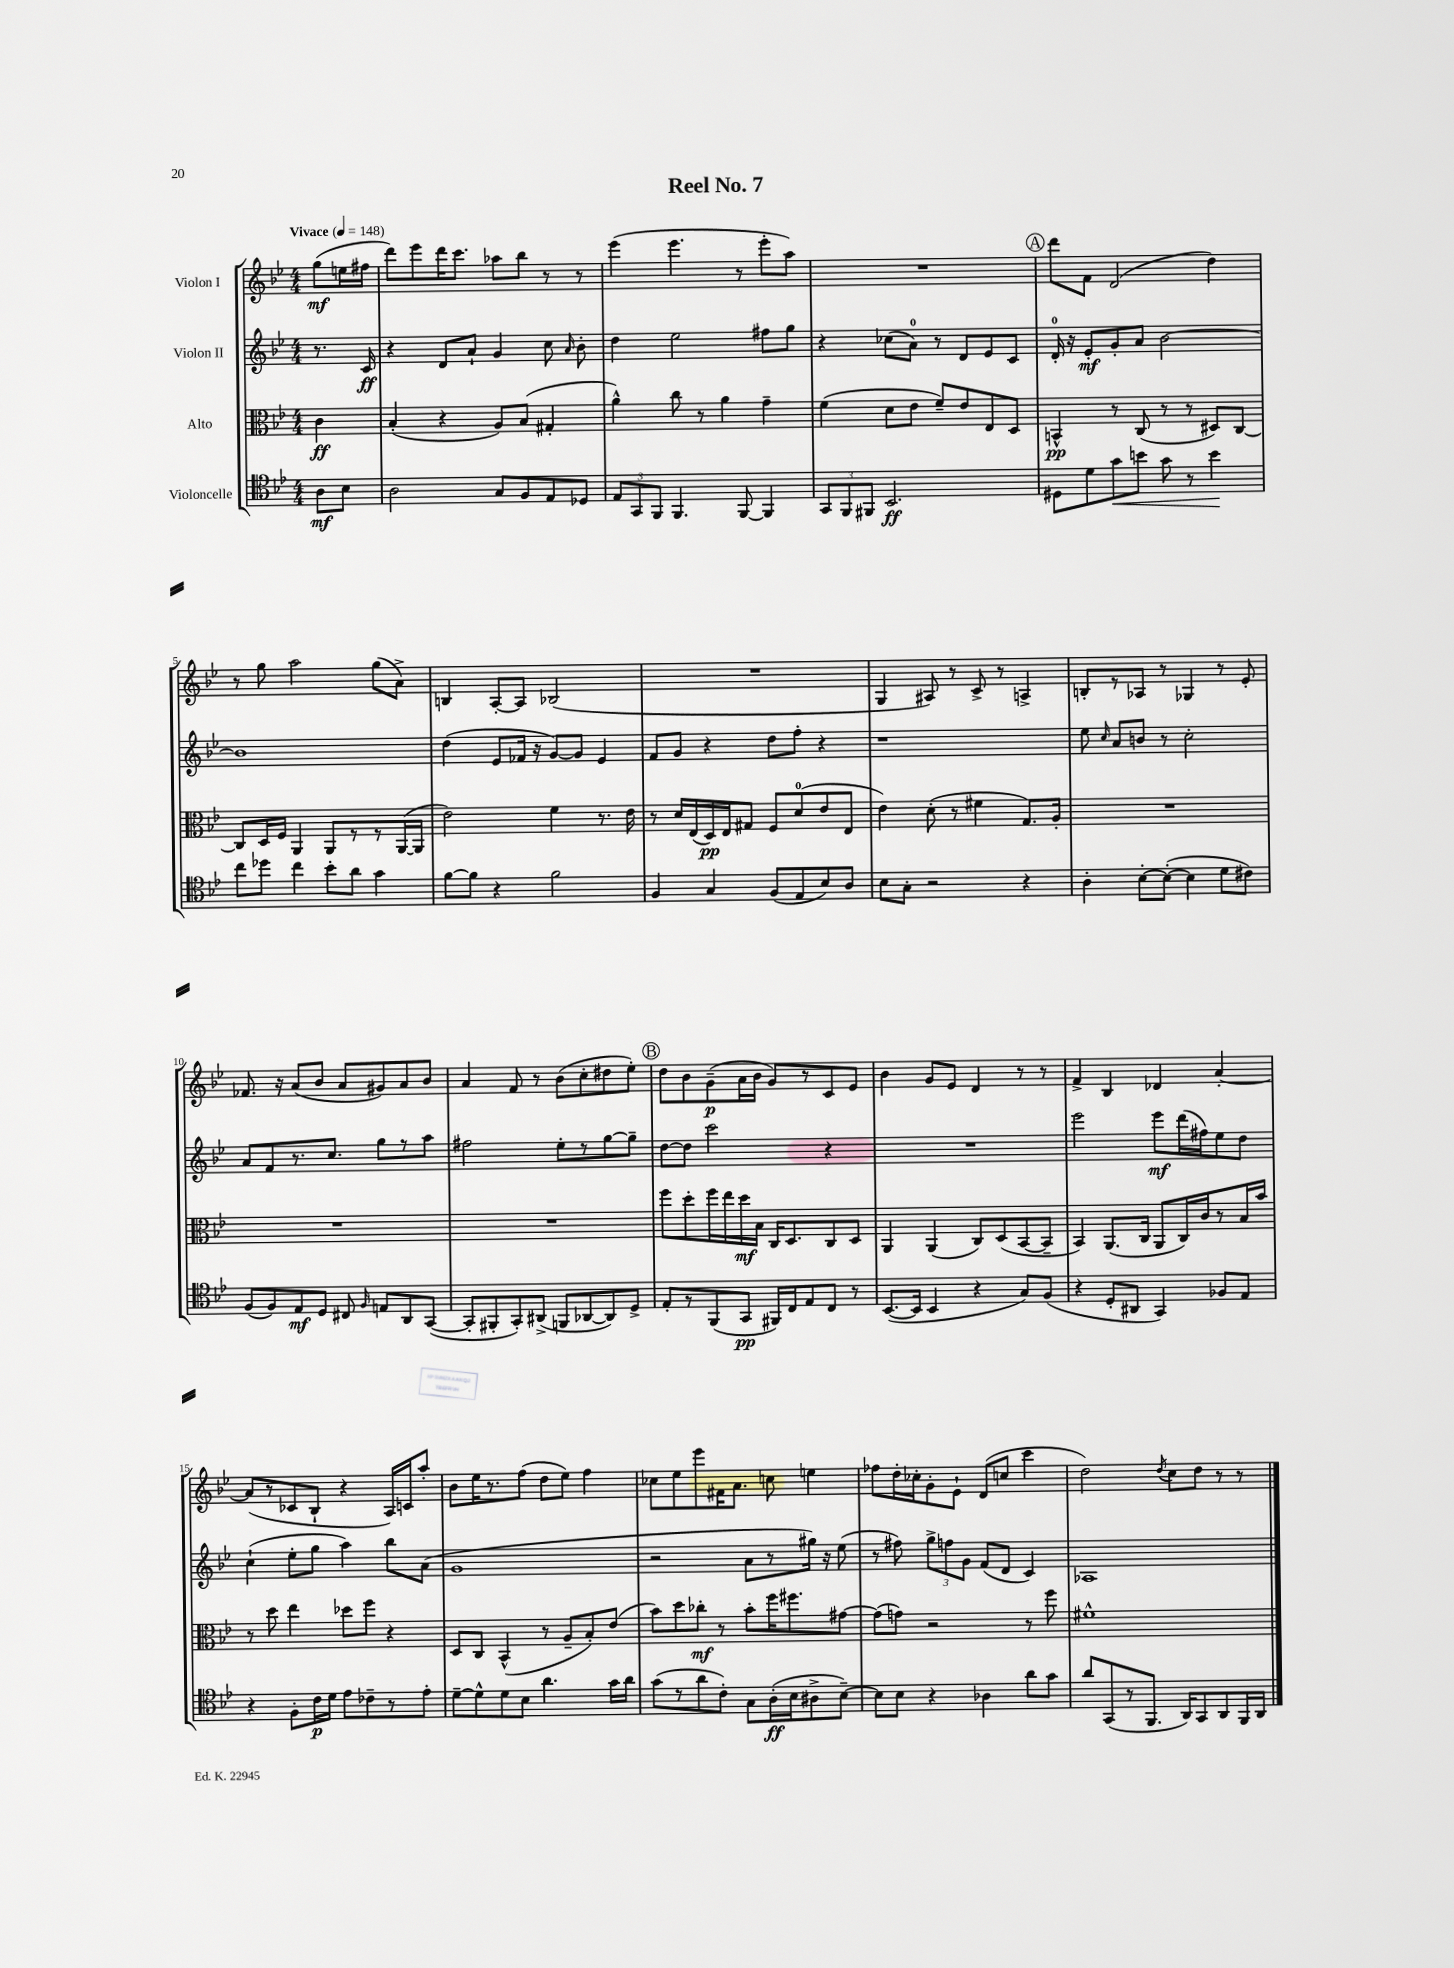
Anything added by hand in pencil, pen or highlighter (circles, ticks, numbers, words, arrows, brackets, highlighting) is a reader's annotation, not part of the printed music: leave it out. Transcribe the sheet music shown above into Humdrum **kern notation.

**kern	**kern	**kern	**kern
*staff4	*staff3	*staff2	*staff1
*clefC4	*clefC3	*clefG2	*clefG2
*k[b-e-]	*k[b-e-]	*k[b-e-]	*k[b-e-]
*M4/4	*M4/4	*M4/4	*M4/4
*MM148	*MM148	*MM148	*MM148
8A	4c	8.r	(8gg
8B-	.	.	16ee
.	.	16c	16ff#
=	=	=	=
2A	(4B-'	4r	8ddd)
.	.	.	8eee-
.	4r	8d	16ddd
.	.	.	8.ccc
.	.	8a`	.
8G	8A)	4g	8aa-
8F	(8B-	.	8bb-
8E-	4G#'	8cc	8r
.	.	16qqa	.
8D-	.	8b-'	8r
=	=	=	=
12E-	4a^^)	4dd	(4eee-
12GG	.	.	.
12FF	.	.	.
4.FF	8cc	2ee-	4.eee-
.	8r	.	.
.	4a	.	.
[8FF	.	.	8r
4FF]	4g~	8ff#	8eee-'
.	.	8gg	8aa)
=	=	=	=
12GG	(4f	4r	1r
12FF	.	.	.
12FF#	.	.	.
2.BB-	8d	(8cc-	.
.	8e-	8a)	.
.	8f~)	8r	.
.	8e-	8d	.
.	8E-	8e-	.
.	8D	8c	.
=	=	=	=
8D#	4BB^^	16d'	8ddd
.	.	16r	.
8d	.	8e-'	8f
8g	8r	8g'	(2d
8b	(8C	8a	.
8g	8r	[2b-	.
8r	8r	.	.
4b	8D#)	.	4dd)
.	[8C	.	.
=	=	=	=
8cc	8C]	1b-]	8r
8dd-	16D	.	8gg
.	16F	.	.
4cc	4AA	.	2aa
8b-'	8AA	.	.
8a	8r	.	.
4g	8r	.	(8gg
.	([16AA	.	8a^)
.	16AA]	.	.
=	=	=	=
[8f	2e-)	(4dd	4B
8f]	.	.	.
4r	.	8e-	[8A'
.	.	16f-	8A]
.	.	16r	.
2f	4f	[8g)	(2B-
.	.	8g]	.
.	8.r	4e-	.
.	16e-	.	.
=	=	=	=
4F	8r	8f	1r
.	16d	8g	.
.	(16E-	.	.
4G	16D)	4r	.
.	16E-	.	.
.	8G#	.	.
(8F	8F	8dd	.
8E-	(8d	8ff'	.
8B-)	8e-	4r	.
8A	8E-	.	.
=	=	=	=
8B-	4e-)	1r	4G
8G'	.	.	.
2r	(8d'	.	8A#)
.	8r	.	8r
.	4f#	.	8c^
.	.	.	8r
4r	8.G)	.	4A^
.	16A'	.	.
=	=	=	=
4A'	1r	8ee-	8B'
.	.	16qqcc	.
.	.	8a	8r
[8B-'	.	8b	8A-
(8B-'_	.	8r	8r
4B-]	.	2cc'	4G-
8d	.	.	8r
8c#)	.	.	8e-'
=	=	=	=
(8F	1r	8a	8.f-
8F)	.	8f	.
.	.	.	16r
8E-	.	8.r	(8a
8D	.	.	8b-
.	.	8.cc	.
8C#	.	.	8a
16qqF	.	.	.
8E	.	8gg	8g#)
8AA	.	8r	8a
([8GG	.	8aa	8b-
=	=	=	=
8GG']	1r	2ff#	4a
8FF#'	.	.	.
8GG')	.	.	8f
(8AA#^	.	.	8r
8FF	.	8ee-'	(8b-
[8AA-	.	8r	8cc'
8AA-])	.	[8gg	8dd#
8D^	.	8gg~]	8ee-')
=	=	=	=
8E-'	8ff	[8dd	8dd
8r	8dd'	8dd]	8b-
(8FF	16ff	2ccc	(8g~
.	16ee-	.	.
8GG	16dd	.	16a
.	16B-	.	16b-
16FF#)	16C	.	8g)
16C	8.D	.	.
8E-	.	.	8r
8C	8C	4r	8c
8r	8D	.	8e-
=	=	=	=
([8.BB-	4AA	1r	4b-
16BB-]	.	.	.
4BB-	(4AA	.	8g
.	.	.	8e-
4r	8C)	.	4d
.	(8D	.	.
8G)	[8BB-	.	8r
(8F	8BB-~]	.	8r
=	=	=	=
4r	4BB-)	2eee-	4f^
8D'	(8.AA	.	4B-
8AA#	.	.	.
.	16C	.	.
4GG)	8AA	8eee-	4d-
.	16C)	(16ddd	.
.	16c	16ff#)	.
8F-	8r	8ee-	[4a'
8E-	16B-	8dd	.
.	16b-	.	.
=	=	=	=
4r	8r	(4cc`	(8a]
.	8dd	.	8r
8F'	4ee-	8ee-'	8c-
16c	.	8gg	8B-`
16d	.	.	.
8e-	8dd-	4aa)	4r
8c-~	8ff	.	.
8r	4r	8bb-	16A)
.	.	.	16c
8e-'	.	(8a	8aa'
=	=	=	=
[8d~	8D	1g	8b-
8d^^]	8C	.	16ee-
.	.	.	8.r
8d	(4BB-^^	.	.
8B-	.	.	(8ff
4.a	8r	.	8dd
.	8A~	.	8ee-)
.	8B-')	.	4ff
16g	(8e-	.	.
16a	.	.	.
=	=	=	=
(8g	8b-)	2r	8cc-
8r	8dd	.	8ee-
8a	8cc-'	.	8eee-
8c')	8r	.	16f#
.	.	.	8.a
8G	8b-'	8a	.
(16A'	16ff	8r	8cc
16B-	8.ff#	.	.
8A#^	.	16gg#)	4ee
.	.	16r	.
[8B-~)	[8g#	(8ee-	.
=	=	=	=
8B-]	(8g#]	8r	8ff-
8B-	8g)	8ff#)	16dd'
.	.	.	16cc-'
4r	2r	12gg^	8g'
.	.	12ff	.
.	.	.	8e-`
.	.	12g	.
4A-	.	(8f	(8d
.	.	8d	8cc
8a	8r	4c)	4ccc
8g	8ff	.	.
=	=	=	=
8a	1f#^^	1A-	2dd)
(8GG	.	.	.
8r	.	.	.
8.FF	.	.	.
.	.	.	8qdd
.	.	.	8cc
16AA)	.	.	.
8GG	.	.	8dd
8AA	.	.	8r
16FF	.	.	8r
16AA	.	.	.
==	==	==	==
*-	*-	*-	*-
